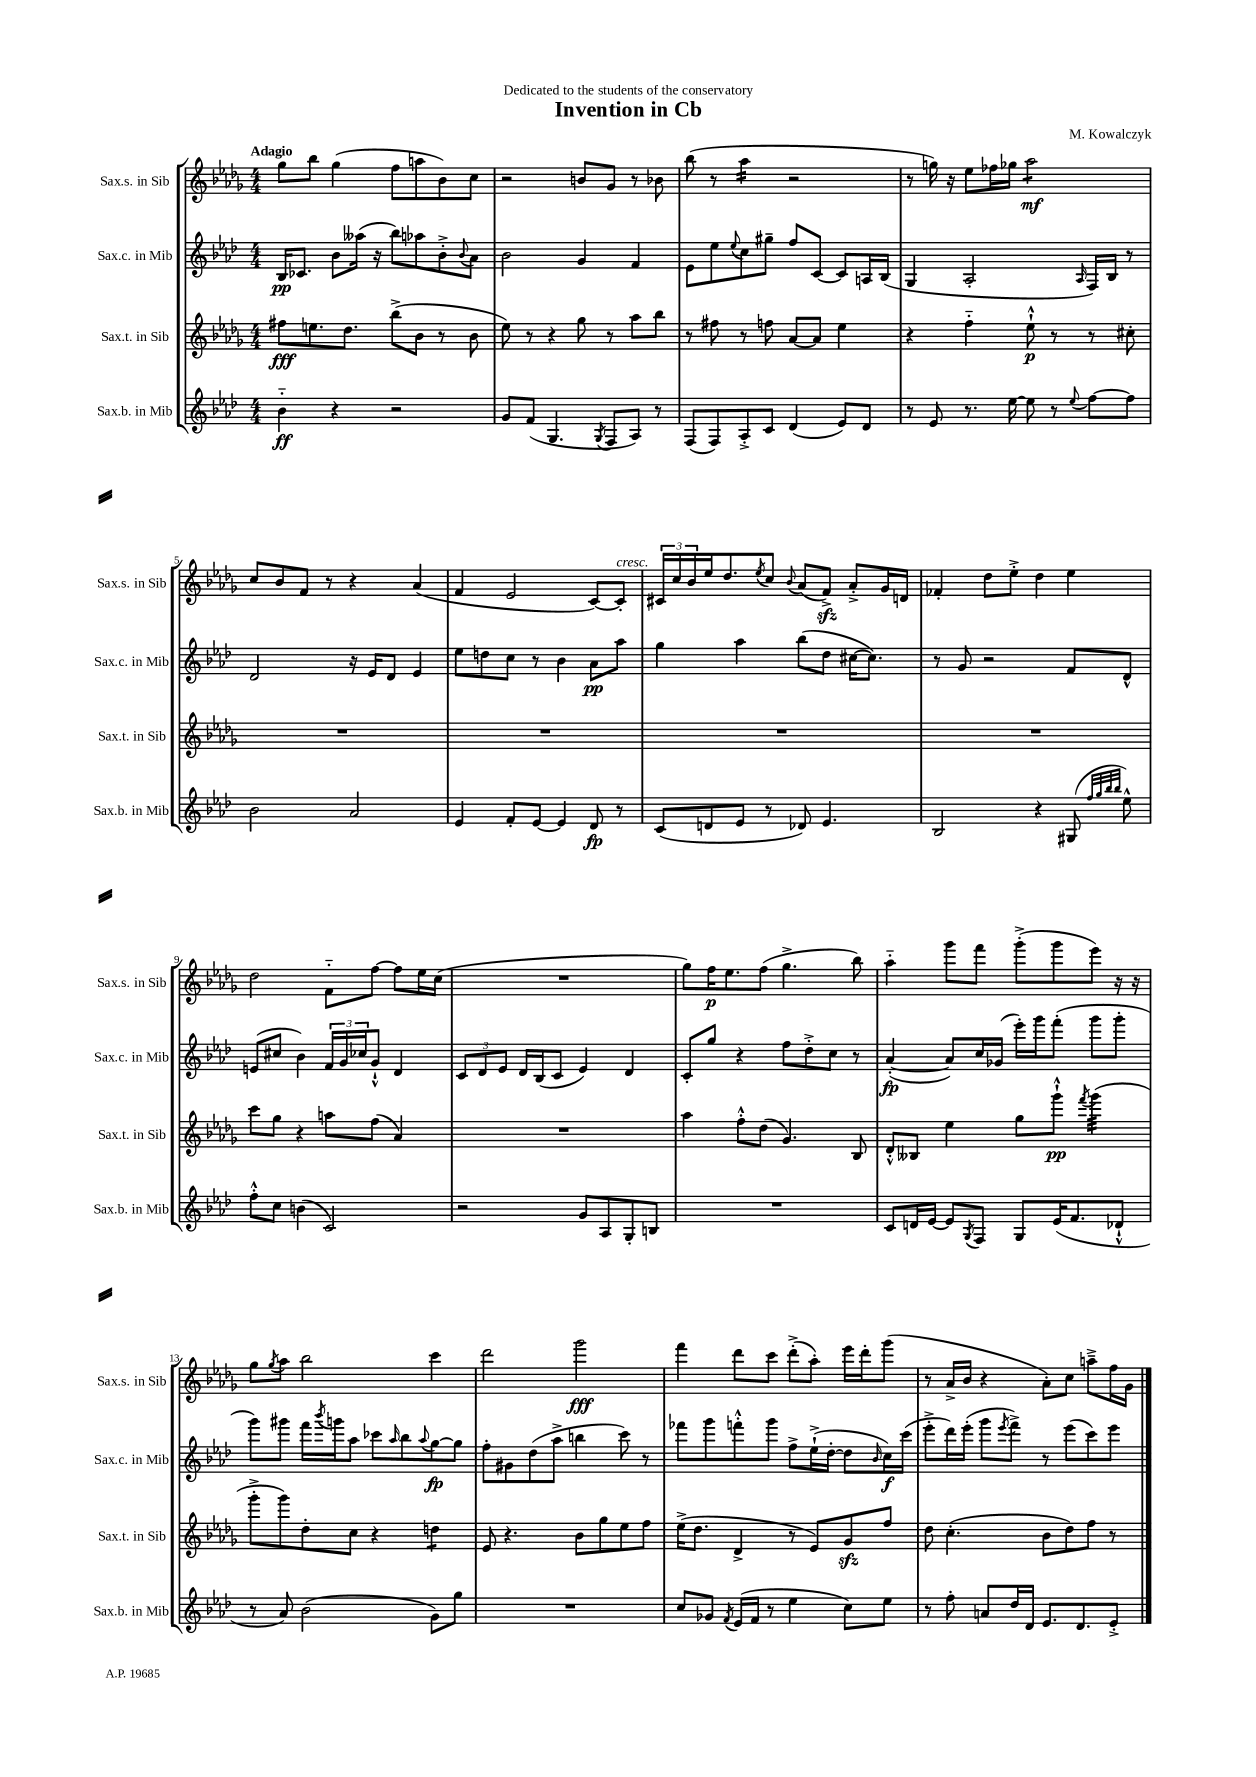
\header { title = "Invention in Cb" composer = "M. Kowalczyk" dedication = "Dedicated to the students of the conservatory" }
<<
\new StaffGroup <<
\new Staff = "s0" \with { instrumentName = "Sax.s. in Sib" shortInstrumentName = "Sax.s. in Sib" } {
    \clef treble \key des \major \numericTimeSignature \time 4/4 \tempo "Adagio"
    ges''8 bes''8 ges''4( f''8 a''8 bes'8) c''8 |
    r2 b'8 ges'8 r8 bes'8 |
    bes''8( r8 aes''4:16 r2 |
    r8 g''16) r16 ees''8 fes''16 ges''16 aes''2:8\mf |
    c''8 bes'8 f'8 r8 r4 aes'4( |
    f'4 ees'2 c'8~) c'8-.^\markup { \italic "cresc." } |
    \tuplet 3/2 { cis'16 c''16 bes'16 } ees''16 des''8. \acciaccatura { ees''8 } c''8 \appoggiatura { bes'8 } aes'8( f'8->\sfz) aes'8-.-> ges'16 d'16 |
    fes'4-. des''8 ees''8-.-> des''4 ees''4 |
    des''2 f'8-_ f''8~ f''8 ees''16 c''16( |
    R1 |
    ges''8) f''16\p ees''8. f''8( ges''4.-> bes''8) |
    aes''4-_ ges'''8 f'''8 ges'''8-.->( ges'''8 ees'''8) r16 r16 |
    ges''8 \acciaccatura { ges''8 } aes''8 bes''2 c'''4 |
    des'''2 ges'''2\fff |
    f'''4 des'''8 c'''8 des'''8-.->( aes''8-.) ees'''16 des'''16-. ges'''8( |
    r8 aes'16-> bes'16 r4 aes'8-.) c''8 a''8---> f''16 ges'16 \bar "|." |
}
\new Staff = "s1" \with { instrumentName = "Sax.c. in Mib" shortInstrumentName = "Sax.c. in Mib" } {
    \clef treble \key aes \major \numericTimeSignature \time 4/4
    bes16\pp ces'8. bes'8 aeses''16( r16 bes''8) aes''8 bes'8-.-> \appoggiatura { bes'8 } aes'8 |
    bes'2 g'4 f'4 |
    ees'8 ees''8 \appoggiatura { ees''8 } c''8 gis''8-- f''8 c'8~ c'8 a16 bes16( |
    g4 aes2-. \grace { aes16 } f16) bes16 r8 |
    des'2 r16 ees'16 des'8 ees'4 |
    ees''8 d''8 c''8 r8 bes'4 aes'8\pp aes''8 |
    g''4 aes''4 bes''8( des''8 cis''16~ cis''8.) |
    r8 g'8 r2 f'8 des'8-^ |
    e'8( cis''8 bes'4) \tuplet 3/2 { f'16 g'16 ces''16 } g'8-!-^ des'4 |
    \tuplet 3/2 { c'8 des'8 ees'8 } des'16 bes16( c'8 ees'4) des'4 |
    c'8-. g''8 r4 f''8 des''8-.-> c''8 r8 |
    aes'4~-.\fp( aes'8) c''16 ges'16( ees'''16-.) g'''16 f'''8-.( g'''8 g'''8-. |
    g'''8) gis'''8 f'''16 \acciaccatura { bes'''8 } g'''16 aes''8 ces'''8 \grace { aes''16 } bes''8 \appoggiatura { aes''8 } g''8~\fp g''8 |
    f''8-. gis'8 des''8( aes''8-> b''4 c'''8) r8 |
    fes'''8 g'''8 f'''8-.-^ g'''8 f''8-> ees''16-!->( des''16~-. des''8 \grace { bes'16 } c''16\f) c'''16( |
    ees'''8-.-> des'''16) ees'''16-.( g'''8 \acciaccatura { ees'''8 } f'''8->) r8 ees'''8( c'''8) ees'''8 \bar "|." |
}
\new Staff = "s2" \with { instrumentName = "Sax.t. in Sib" shortInstrumentName = "Sax.t. in Sib" } {
    \clef treble \key des \major \numericTimeSignature \time 4/4
    fis''8\fff e''8. des''8. bes''8->( bes'8 r8 bes'8 |
    ees''8) r8 r4 ges''8 r8 aes''8 bes''8 |
    r8 fis''8 r8 f''8 aes'8~ aes'8 ees''4 |
    r4 f''4-_ ees''8-!-^\p r8 r8 cis''8-. |
    R1 |
    R1 |
    R1 |
    R1 |
    c'''8 ges''8 r4 a''8 f''8( aes'4) |
    R1 |
    aes''4 f''8-.-^ des''8( ges'4.) bes8 |
    des'8-.-^ beses8 ees''4 ges''8 ges'''8-!-^\pp \acciaccatura { f'''8 } ges'''4:32( |
    ges'''8-.-> ges'''8) des''8-. c''8 r4 d''4:8 |
    ees'8 r4. bes'8 ges''8 ees''8 f''8 |
    ees''16->( des''8. des'4-> r8 ees'8) ges'8\sfz f''8 |
    des''8 c''4.-.( bes'8 des''8) f''8 r8 \bar "|." |
}
\new Staff = "s3" \with { instrumentName = "Sax.b. in Mib" shortInstrumentName = "Sax.b. in Mib" } {
    \clef treble \key aes \major \numericTimeSignature \time 4/4
    bes'4-_\ff r4 r2 |
    g'8 f'8( g4. \acciaccatura { g8 } f8 aes8) r8 |
    f8( f8) aes8-.-> c'8 des'4( ees'8) des'8 |
    r8 ees'8 r8. ees''16~ ees''8 r8 \appoggiatura { ees''8 } f''8~ f''8 |
    bes'2 aes'2 |
    ees'4 f'8-. ees'8~ ees'4 des'8\fp r8 |
    c'8( d'8 ees'8 r8 des'8) ees'4. |
    bes2 r4 gis8( \grace { f''32 g''32 bes''32 bes''32 } ees''8-^) |
    f''8-.-^ c''8 b'4( c'2) |
    r2 g'8 aes8 g8-. b8 |
    R1 |
    c'8 d'16 ees'16~ ees'8 \acciaccatura { g8 } f8 g8 ees'16( f'8. des'8-!-^ |
    r8 aes'8) bes'2( g'8) g''8 |
    R1 |
    c''8 ges'8 \acciaccatura { f'8 } ees'16( f'16 r8 ees''4 c''8) ees''8 |
    r8 f''8-. a'8 des''16 des'16 ees'8. des'8. ees'8-.-> \bar "|." |
}
>>
>>
